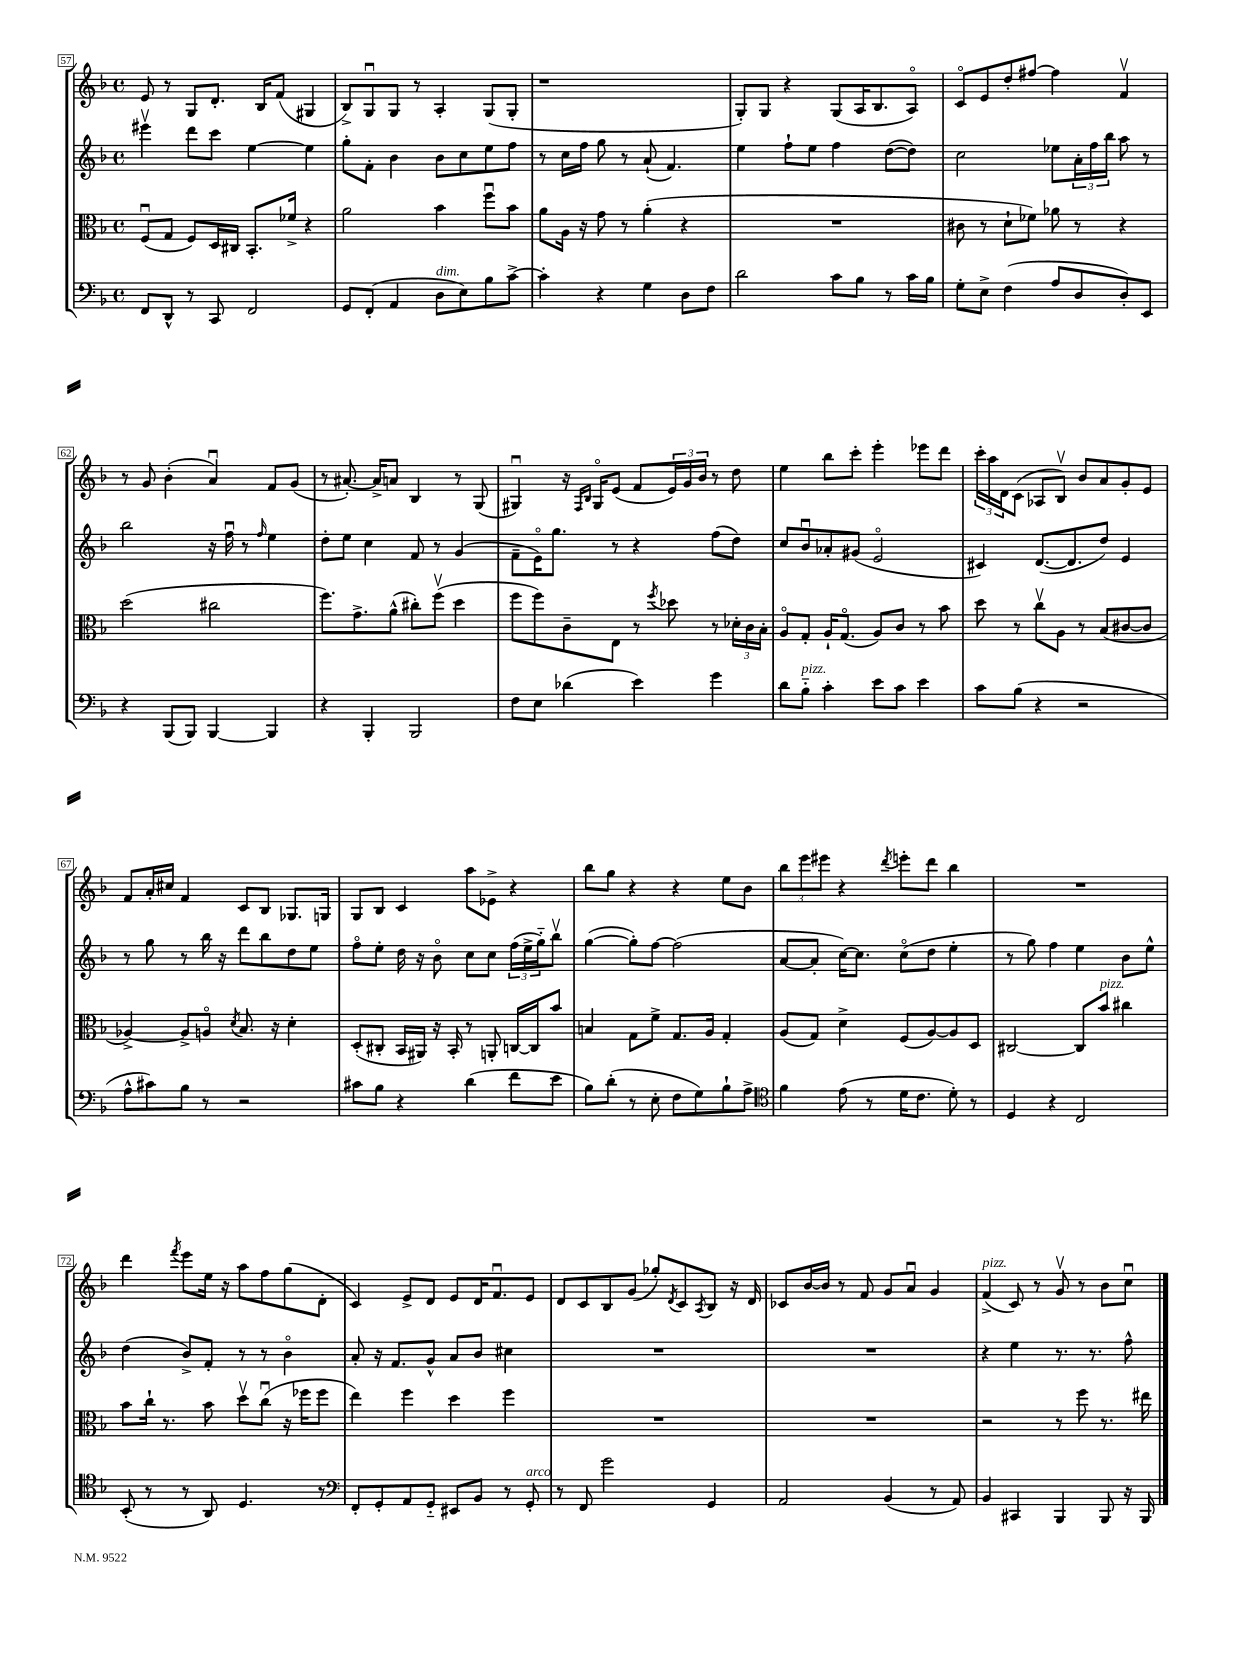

**kern	**kern	**kern	**kern
*staff4	*staff3	*staff2	*staff1
*clefF4	*clefC3	*clefG2	*clefG2
*k[b-]	*k[b-]	*k[b-]	*k[b-]
*M4/4	*M4/4	*M4/4	*M4/4
*met(c)	*met(c)	*met(c)	*met(c)
8FF/L	(8Fu/L	4eee#v\	8e/
8DD^^/J	8G/J	.	8r
8r	8F/L)	8ddd\L	8G/L
8CC/	16D/L	8ccc\J	8.d'/J
.	16C#/JJ	.	.
2FF/	8.BB-'/L	[4ee\	.
.	.	.	16B-/LK
.	.	.	(8f/J
.	16f-^/Jk	.	.
.	4r	4ee\]	4G#/
=	=	=	=
8GG/L	2a\	8gg'\L	8B-^/L)
(8FF'/J	.	8f'\J	8Gu/
4AA/	.	4b-\	8G/J
.	.	.	8r
8D\L	4b-\	8b-\L	4A'/
8E\)	.	8cc\	.
8B-\	8ffu\L	8ee\	(8G/L
[8c^\J	8b-\J	8ff\J	8G'/J
=	=	=	=
4c'\]	8a\L	8r	1r
.	16A\Jk	16cc\LL	.
.	16r	16ff\JJ	.
4r	8g\	8gg\	.
.	8r	8r	.
4G\	(4a'\	(8a`/	.
.	.	4.f/)	.
8D\L	4r	.	.
8F\J	.	.	.
=	=	=	=
2d\	1r	4ee\	8G'/L)
.	.	.	8G/J
.	.	8ff`\L	4r
.	.	8ee\J	.
8c\L	.	4ff\	(8G/L
8B-\J	.	.	16A/K
.	.	.	8.B-/
8r	.	([8dd\L	.
16c\LL	.	8dd\]J)	8Ao/J)
16B-\JJ	.	.	.
=	=	=	=
8G'\L	8c#\	2cc\	8co/L
8E^\J	8r	.	8e/
(4F\	8d`\L	.	8dd'/
.	8f-\J)	.	[8ff#/J
8A/L	8a-\	8ee-\L	4ff#\]
8D/	8r	24a'\L	.
.	.	24ff\	.
.	.	24bb-\JJ	.
8D'/)	4r	8aa\	4fv/
8EE/J	.	8r	.
=	=	=	=
4r	(2dd\	2bb-\	8r
.	.	.	8g/
(8BBB-/L	.	.	(4b-'\
8BBB-/J)	.	.	.
[4BBB-/	2cc#\	16r	4au/)
.	.	16ffu\	.
.	.	8r	.
.	.	16qqff/	.
4BBB-/]	.	4ee\	8f/L
.	.	.	(8g/J
=	=	=	=
4r	8.ff\L)	8dd'\L	8r
.	.	8ee\J	[8.a#'/)
.	8.g^\	.	.
4BBB-'/	.	4cc\	.
.	.	.	16a#^/]LK
.	(8a^^\J	.	8a/J
2BBB-/	8cc#'\L)	8f/	4B-/
.	(8ffv\J	8r	.
.	4dd\	(4g/	8r
.	.	.	(8G/
=	=	=	=
8F\L	8ff\L	8f~\L	4G#u/)
8E\J	8ff\)	16eo\K)	.
.	.	8.gg\J	.
(4d-\	8c~\	.	16r
.	.	.	16qqF/LL
.	.	.	16qqB-/JJ
.	.	.	16G#o/LK
.	8E\J	8r	(8e/J
4e\)	8r	4r	8f/L
.	8qff/	.	.
.	8dd-\	.	24e/L)
.	.	.	24g/
.	.	.	24b-/JJ
4g\	8r	(8ff\L	8r
.	24d-'\LL	8dd\J)	8dd\
.	24c\	.	.
.	24B-'\JJ	.	.
=	=	=	=
8d\L	8Ao/L	8cc/L	4ee\
8B-'~\J	8G'/J	8b-u/	.
4c'\	16A`/LK	8a-'/	8bb-\L
.	(8.Go/J	.	.
.	.	(8g#/J	8ccc'\J
8e\L	8A/L)	2eo/	4eee'\
8c\J	8c/J	.	.
4e\	8r	.	8eee-\L
.	8b-\	.	8ddd\J
=	=	=	=
8c\L	8dd\	4c#/)	24ccc'\LL
.	.	.	24aa\
.	.	.	24d\J
(8B-\J	8r	.	(8c\J
4r	8ccv\L	([8.d/L	8A-/L
.	8A\J	.	8B-v/J)
.	.	8.d/]	.
2r	8r	.	8b-/L
.	(8B-/L	8dd/J)	8a/
.	[8c#/	4e/	8g'/
.	8c#/]J	.	8e/J
=	=	=	=
8A^^\L	[4A-^/)	8r	8f/L
8c#\)	.	8gg\	16a'/L
.	.	.	16cc#/JJ
8B-\J	8A-^/]L	8r	4f/
8r	8Ao/J	16bb-\	.
.	.	16r	.
.	8qd/	.	.
2r	8.B-/	8ddd\L	8c/L
.	.	8bb-\	8B-/J
.	16r	.	.
.	4d'\	8dd\	8.G-/L
.	.	8ee\J	.
.	.	.	16G/Jk
=	=	=	=
8c#\L	(8D'/L	8ffo\L	8G/L
8B-\J	8C#'/J	8ee'\J	8B-/J
4r	16BB-/LL	16dd\	4c/
.	16AA#/JJ)	16r	.
.	16r	8b-o\	.
.	16BB-'/	.	.
(4d\	8r	8cc\L	8aa\L
.	8AA'/	8cc\J	8e-^\J
8f\L	[16C/LL	(24ff\LL	4r
.	.	24ee^\	.
.	16C/]J	.	.
.	.	24gg'~\J)	.
8e\J	8b-/J	8bb-v\J	.
=	=	=	=
8B-\L)	4B/	([4gg\	8bb-\L
(8d'\J	.	.	8gg\J
8r	8G\L	8gg'\]L)	4r
8E'\	8f^\J	[8ff\J	.
8F\L	8.G/L	(2ff\]	4r
8G\)	.	.	.
.	16A/Jk	.	.
8B-`\	4G'/	.	8ee\L
8A^\J	.	.	8b-\J
=	=	=	=
*clefC4	*	*	*
4f\	(8A/L	[8a/L	12bb-\L
.	.	.	12eee\
.	8G/J)	8a'/]J	.
.	.	.	12eee#\J
(8e\	4d^\	[16cc\LK)	4r
.	.	8.cc\]J	.
8r	.	.	.
.	.	.	8qddd/
16d\LK	(8F/L	(8cco\L	8eee'\L
8.c\J	.	.	.
.	[8A/)	8dd\J	8ddd\J
8d'\)	8A/]	4ee'\	4bb-\
8r	8D/J	.	.
=	=	=	=
4D/	[2C#/	8r	1r
.	.	8gg\)	.
4r	.	4ff\	.
2C/	8C#/]L	4ee\	.
.	8b-/J	.	.
.	4cc#\	8b-\L	.
.	.	8ee^^\J	.
=	=	=	=
(8BB-'/	8b-\L	(4dd\	4ddd\
8r	16cc`\Jk	.	.
.	8.r	.	.
.	.	.	8qfff/
8r	.	8b-^/L)	8eee\L
8AA/)	8b-\	8f'/J	16ee\Jk
.	.	.	16r
4.D/	8ddv\L	8r	8aa\L
.	(8ccu\J	8r	8ff\
.	16r	4b-o\	(8gg\
.	16ff-\LK	.	.
8r	8ff-\J	.	8d'\J
=	=	=	=
*clefF4	*	*	*
8FF'/L	4ee\)	8a'/	4c/)
8GG'/	.	16r	.
.	.	8.f/L	.
8AA/	4ff\	.	8e^/L
8GG'~/J	.	8g^^/J	8d/J
8EE#/L	4dd\	8a/L	8e/L
8BB-/J	.	8b-/J	16d/K
.	.	.	8.fu/
8r	4ff\	4cc#\	.
8GG'/	.	.	8e/J
=	=	=	=
8r	1r	1r	8d/L
8FF/	.	.	8c/
2g\	.	.	8B-/
.	.	.	(8g/J
.	.	.	8gg-'/L)
.	.	.	8qd/
.	.	.	8c/
.	.	.	8qA/
4GG/	.	.	8B-/J
.	.	.	16r
.	.	.	16d/
=	=	=	=
2AA/	1r	1r	8c-/L
.	.	.	[16b-/L
.	.	.	16b-/]JJ
.	.	.	8r
.	.	.	8f/
(4BB-/	.	.	8g/L
.	.	.	8au/J
8r	.	.	4g/
8AA/)	.	.	.
=	=	=	=
4BB-/	2r	4r	(4f^/
4CC#/	.	4ee\	8c/)
.	.	.	8r
4BBB-/	8r	8.r	8gv/
.	8ff\	.	8r
.	.	8.r	.
8BBB-/	8.r	.	8b-\L
16r	.	8ff^^\	8ccu\J
16BBB-/	16ee#\	.	.
==	==	==	==
*-	*-	*-	*-
